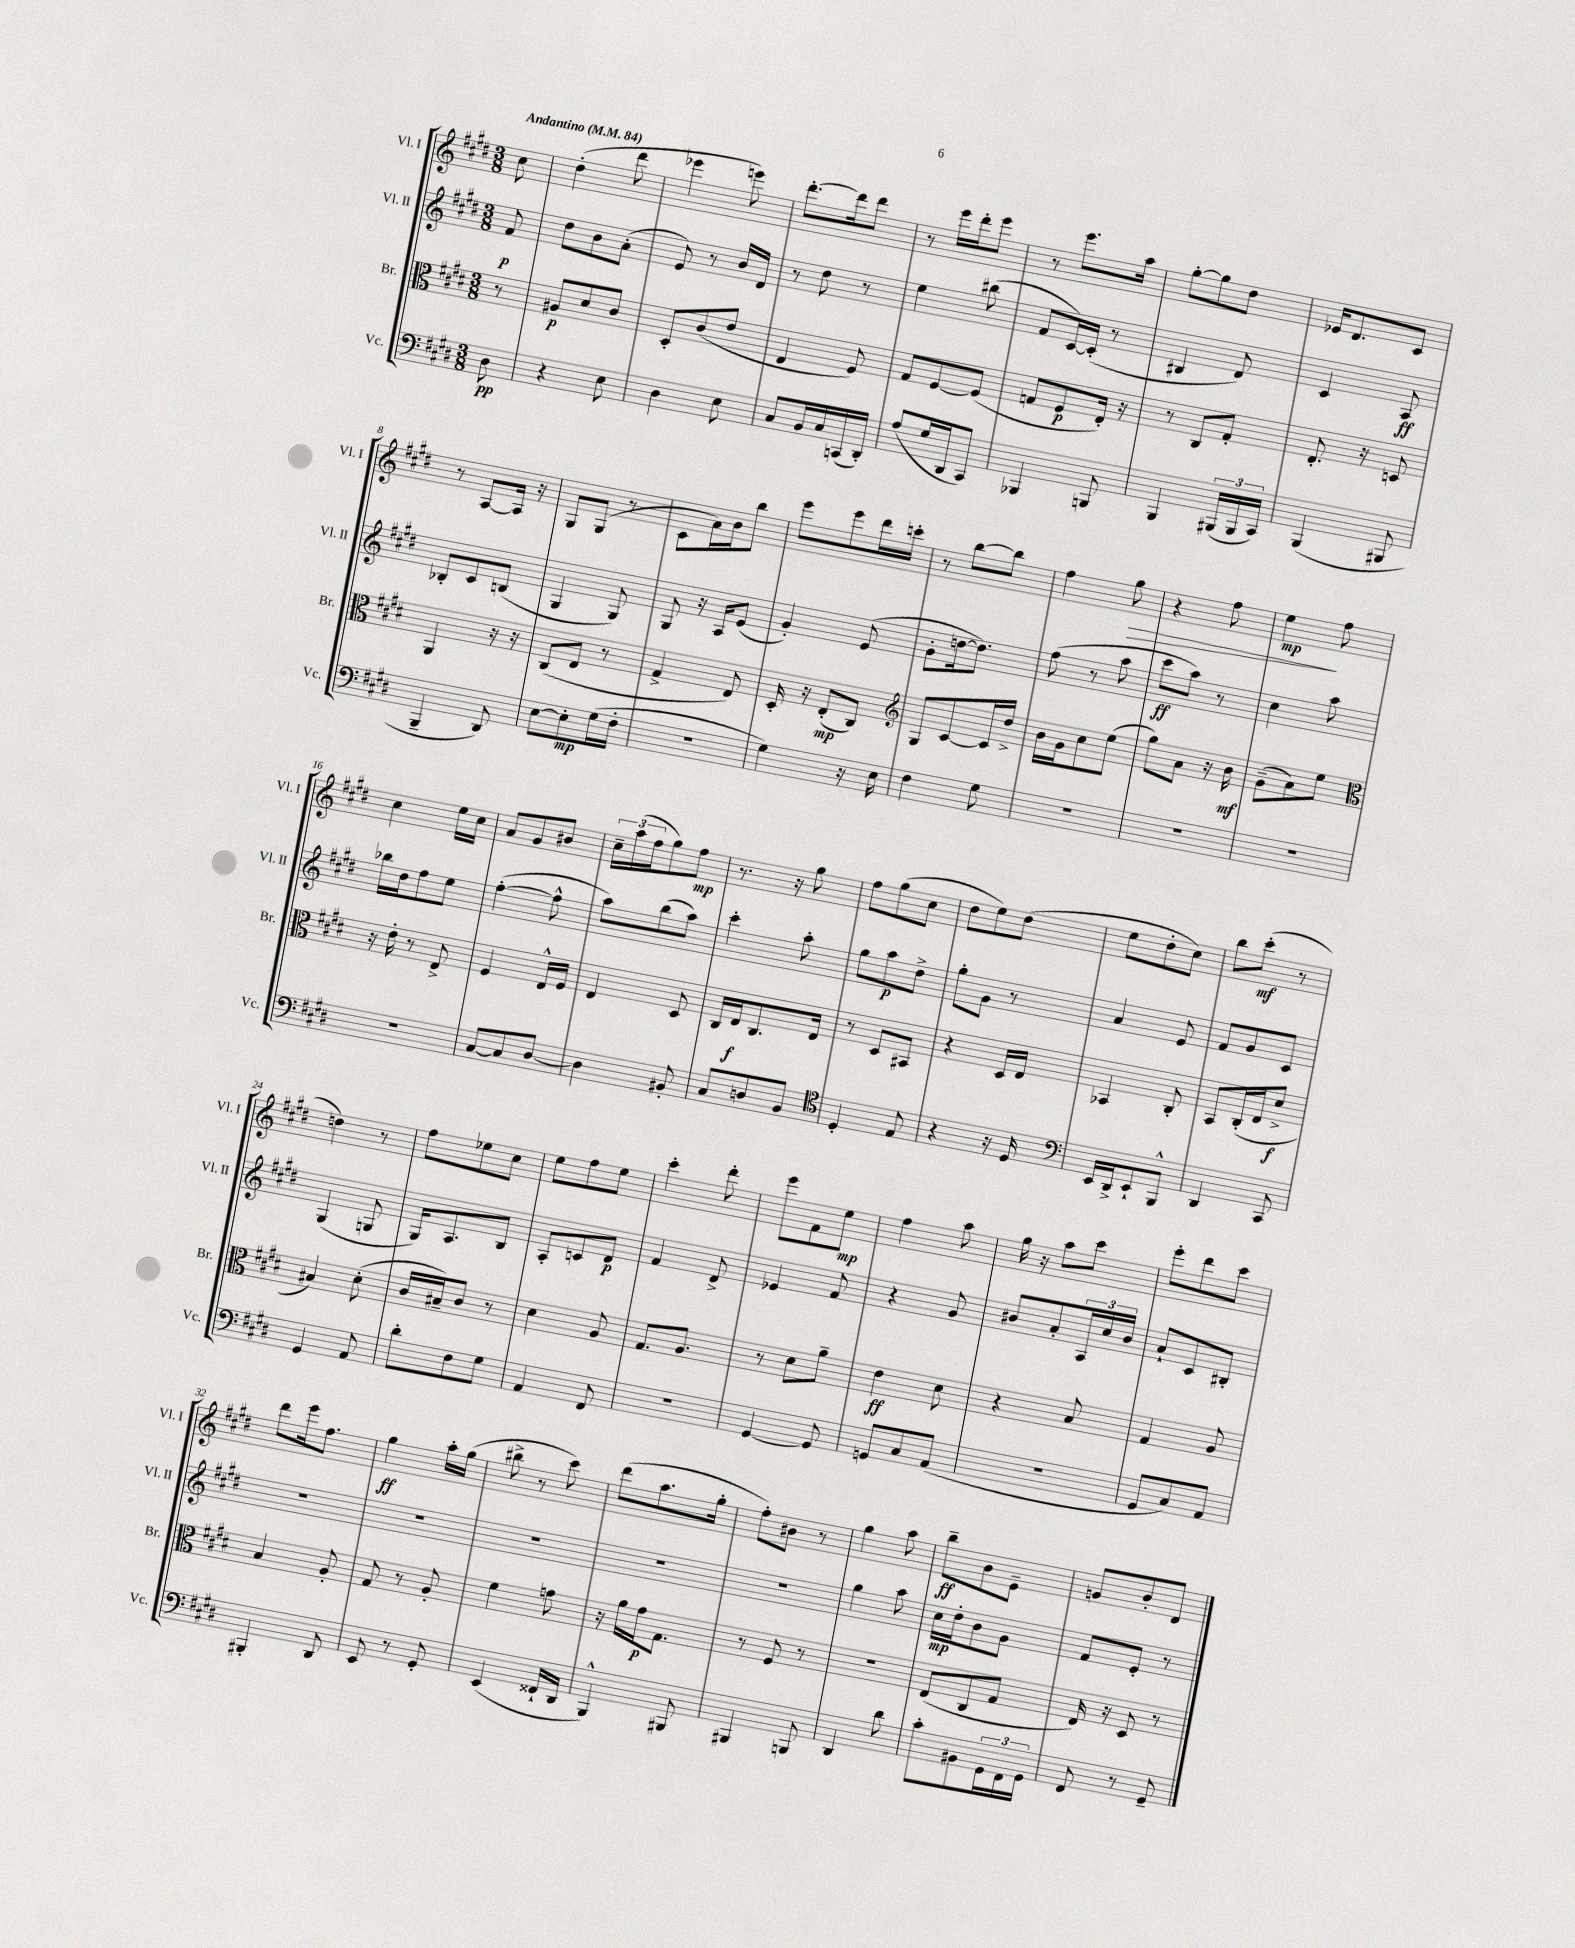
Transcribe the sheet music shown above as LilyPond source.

<<
\new StaffGroup <<
\new Staff = "s0" \with { instrumentName = "Vl. I" shortInstrumentName = "Vl. I" } {
    \clef treble \key e \major \numericTimeSignature \time 3/8 \partial 8 \tempo "Andantino" 4 = 84
    cis''8 |
    dis''4-.( dis'''8 |
    ees'''4 e'''8) |
    dis'''8.~-. dis'''16 dis'''8 |
    r8 e'''16 dis'''16-. e'''8 |
    r8 e'''8. a''16 |
    gis''8~-. gis''8 dis''8 |
    ees'16 dis'8. cis'8 |
    r8 a8~ a16 r16 |
    gis8 gis8( r8 |
    cis'8 a'16) b'16 b''8 |
    e'''8 e'''8 dis'''16 c'''16-. |
    r8 b''8~ b''8 |
    fis''4 gis''8\> |
    r4 fis''8 |
    e''4\mp\! fis''8 |
    cis''4 e''16 cis''16 |
    a'8 gis'8 bis'8 |
    \tuplet 3/2 { cis''16-- a''16( fis''16 } gis''8) fis''8\mp |
    r8. r16 gis''8 |
    fis''8 gis''8( cis''8 |
    dis''8 e''8) dis''8( |
    e''8 dis''8-. cis''8) |
    b''8 cis'''8-.\mf( r8 |
    d''4) r8 |
    fis''8 ees''8 cis''8 |
    e''8 fis''8 e''8 |
    cis'''4-. dis'''8-. |
    e'''8 fis'8 e''8\mp |
    fis''4 a''8 |
    gis''16 r16 a''8 cis'''8 |
    e'''8-. dis'''8 cis'''8 |
    dis'''8 e'''16 fis''8. |
    gis''4\ff a''16-. gis''16( |
    bis''8-> r8 cis'''8) |
    dis'''8( a''8. gis''16-. |
    fis''8-.) bis'8 r8 |
    gis''4 a''8 |
    b''8--\ff b'8 e'8-- |
    g'8 b'8-. dis'8 \bar "|." |
}
\new Staff = "s1" \with { instrumentName = "Vl. II" shortInstrumentName = "Vl. II" } {
    \clef treble \key e \major \numericTimeSignature \time 3/8 \partial 8
    fis'8\p |
    dis''8 b'8 a'8-.( |
    e'8) r8 b'16 dis'16 |
    r8 dis''8 r8 |
    e''4 bis''8( |
    fis'8 cis'16~) cis'16-.( r8 |
    bis4 dis'8) |
    cis'4 a8\ff |
    bes8-. cis'8 b8( |
    gis4 gis8) |
    gis8 r16 a16 e'8( |
    gis'4-.) e'8( |
    gis'8-. d''16~ d''8.) |
    fis''8( r8 a''8 |
    cis'''8\ff a''8) r8 |
    cis''4 a''8 |
    bes''16 dis''16 fis''8 e''8 |
    fis''4~-.( fis''8-^ |
    a''8) b''8( a''8) |
    cis'''4-. a''8-. |
    gis''8 a''8\p dis''8-> |
    gis''8-. gis'8 r8 |
    a'4 e'8 |
    fis'8 gis'8 cis'8 |
    gis4( g8 |
    gis16) a8. b8 |
    a8-. c'8 dis'8\p |
    fis'4 dis'8-> |
    ees'4 fis'8 |
    r4 gis'8 |
    bis'8 a'8-. \tuplet 3/2 { a16 cis''16 bis'16 } |
    a'8-! cis'8 bis8-. |
    r4. |
    R4. |
    R4. |
    R4. |
    R4. |
    gis''4 a''8 |
    cis''16\mp dis''16-. b'8 gis'8 |
    fis'8 e'8-. r8 \bar "|." |
}
\new Staff = "s2" \with { instrumentName = "Br." shortInstrumentName = "Br." } {
    \clef alto \key e \major \numericTimeSignature \time 3/8 \partial 8
    r8 |
    ais8\p dis'8 cis'8 |
    dis8-. cis'8( e'8 |
    e4 fis8) |
    gis8 fis8~ fis8( |
    g8 fis8\p e16-.) r16 |
    r8 cis8 gis8-. |
    e8.-. r16 d8 |
    a,4 r16 r16 |
    cis8( e8 r8 |
    gis4-> e8) |
    dis16-. r16 e8-.\mp( cis8) |
    \clef treble gis8 cis'8~ cis'16 dis''16-> |
    b'16 gis'16 cis''8 e''8( |
    gis''8) a'8 r16 b'16\mf |
    gis'8--( a'8) e''8 |
    \clef alto r16 e'16-. r8 e8-> |
    fis4 e16-^ fis16 |
    e4 dis8 |
    cis16 e16\f cis8. e16 |
    r8 dis8 bis,8 |
    r4 dis16 e16 |
    bes,4 cis8-. |
    b,8 cis16-.( e16 dis'8->\f |
    bis4) dis'8-.( |
    cis'16 bis16--) cis'8 r8 |
    dis'4 a8 |
    gis8. a8. |
    r8 dis'8 a'8-- |
    e'4\ff dis'8 |
    r4 b8 |
    gis4 a8 |
    b4 a8-. |
    gis8 r8 a8-. |
    fis'4 g'8 |
    r16 a'16 gis'16\p gis8. |
    r8 fis8 r8 |
    R4. |
    e8( cis8 gis8 |
    e16) r16 dis8 r8 \bar "|." |
}
\new Staff = "s3" \with { instrumentName = "Vc." shortInstrumentName = "Vc." } {
    \clef bass \key e \major \numericTimeSignature \time 3/8 \partial 8
    dis8\pp |
    r4 e8 |
    dis4 e8 |
    cis8 b,16 cis16 c,16( dis,16-.) |
    a8( gis16 dis,16 cis,8) |
    bes,,4 b,,8 |
    b,,4 \tuplet 3/2 { bis,,16( bis,,16 cis,16) } |
    b,,4( bis,,8 |
    b,,4-- dis,8) |
    e8~ e8-.\mp gis16( fis16-. |
    R4. |
    gis4) r16 e16 |
    fis4 gis8 |
    R4. |
    R4. |
    R4. |
    R4. |
    cis8~ cis8 dis8~ |
    dis4 bis,8-. |
    cis8 d8 b,8 |
    \clef tenor dis4-. e8 |
    r4 r16 dis16 |
    \clef bass e,16 dis,16-> e,8-! b,,8-^ |
    dis,4 cis,8 |
    gis,4 a,8 |
    dis'8-. fis8 gis8 |
    a,4 fis,8 |
    R4. |
    gis,4~ gis,8 |
    g,8 cis8 a,8( |
    R4. |
    gis,8 cis8) a,8 |
    bis,,4-. dis,8 |
    e,8 r8 gis,8-. |
    e,4( fisis,16-! dis,16 |
    b,,4-^) bis,,8 |
    bis,,4 b,,8 |
    dis,4 dis'8 |
    cis'8-. bis,8 \tuplet 3/2 { gis,16 fis,16 gis,16 } |
    fis,8 r8 gis,8-- \bar "|." |
}
>>
>>
